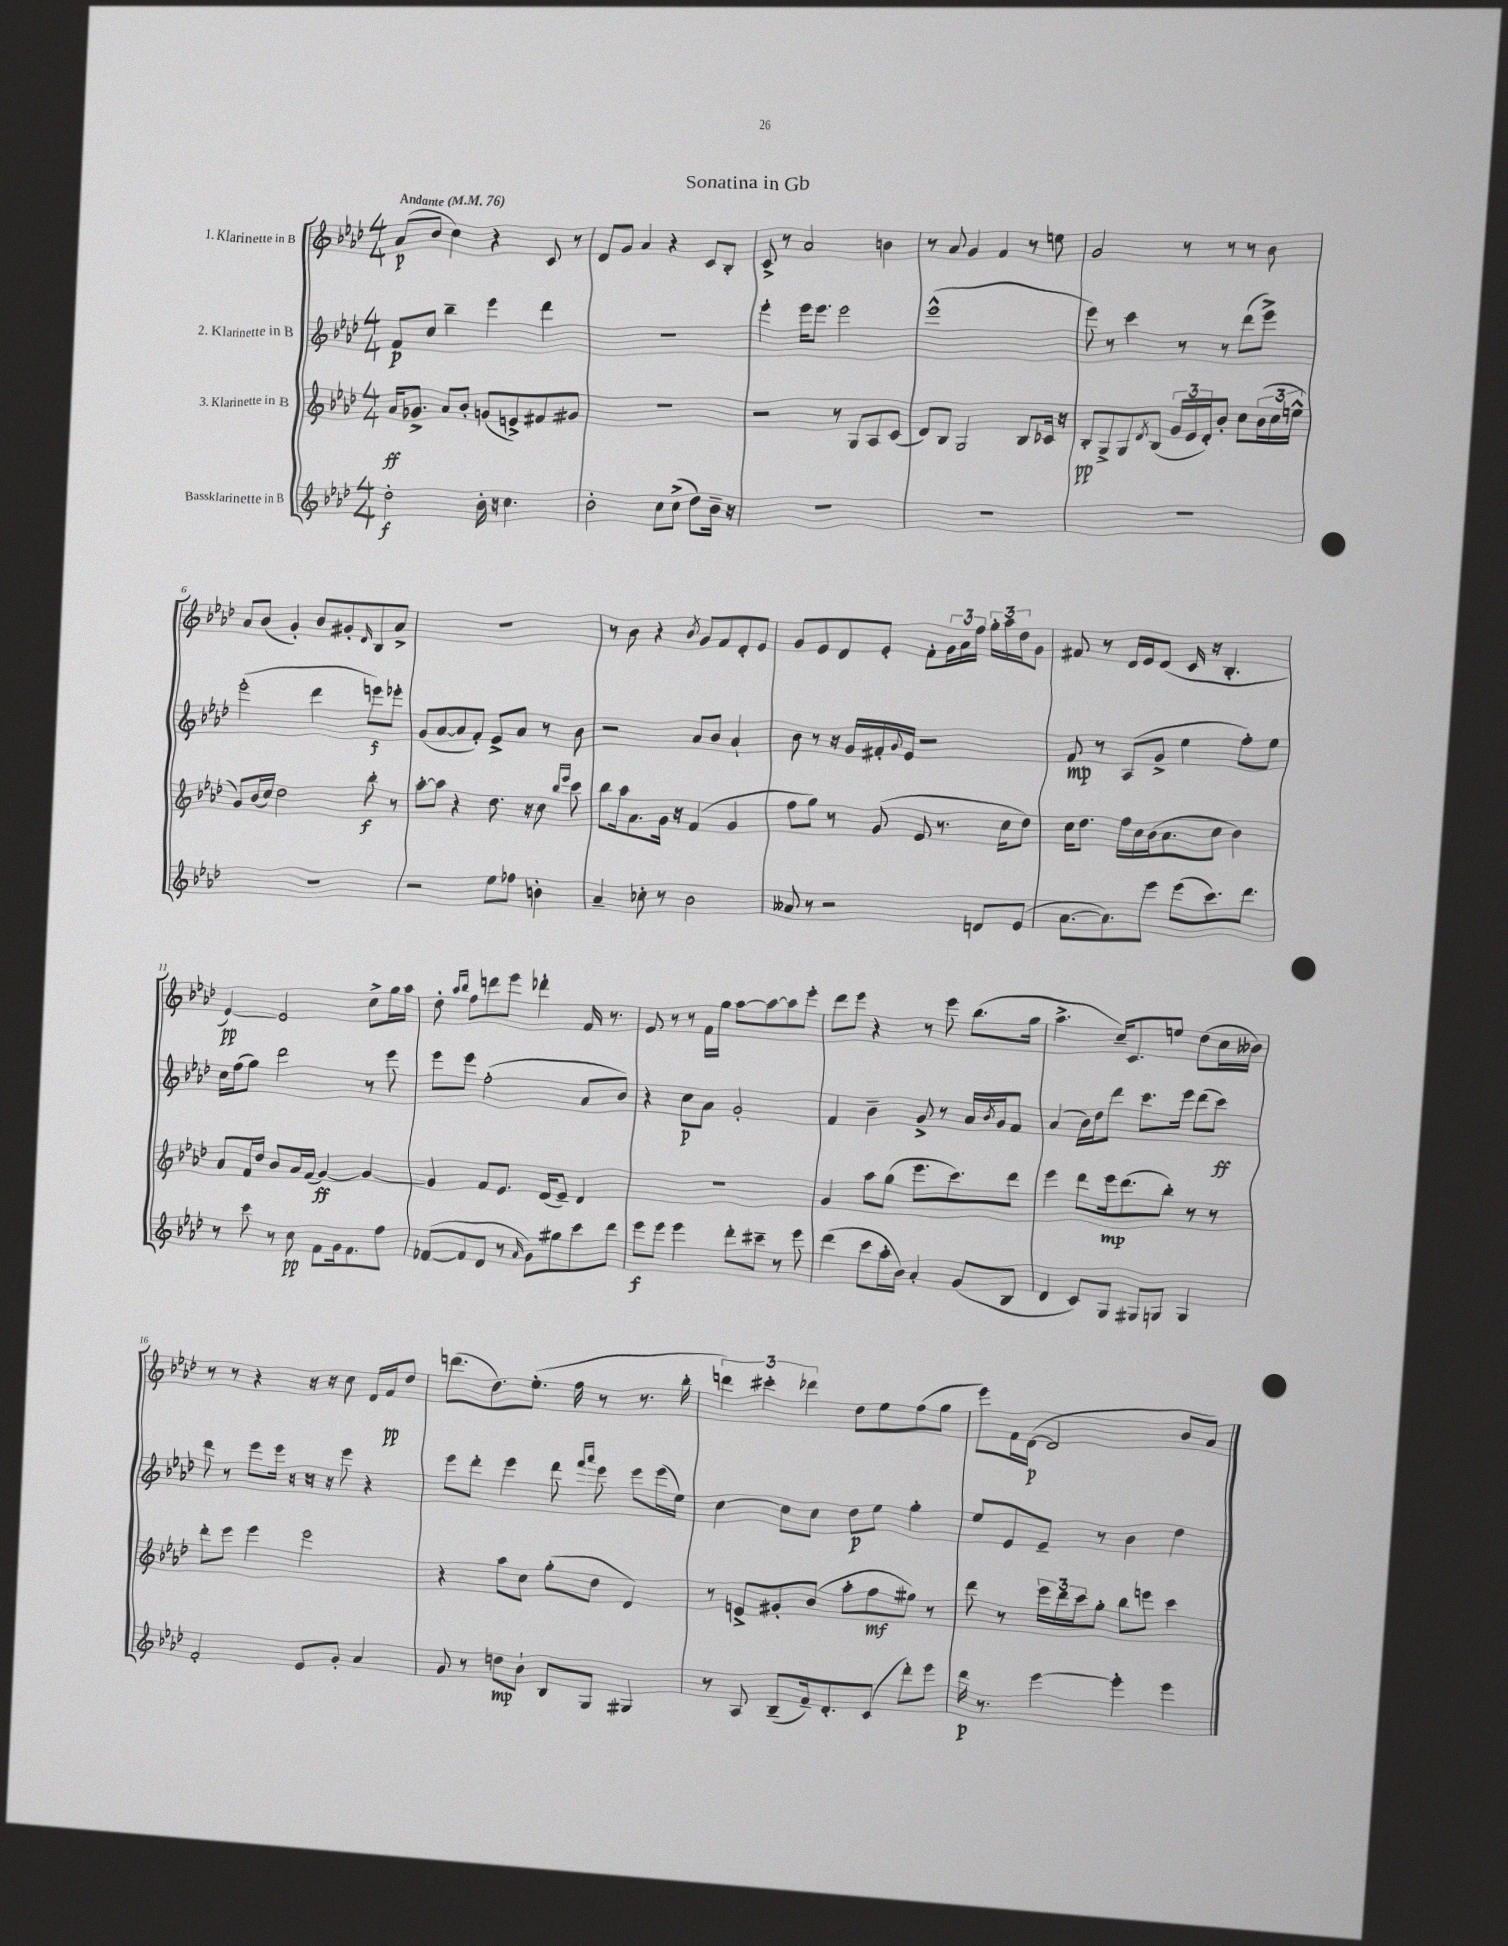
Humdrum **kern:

**kern	**dynam	**kern	**dynam	**kern	**dynam	**kern	**dynam
*part4	*part4	*part3	*part3	*part2	*part2	*part1	*part1
*staff4	*staff4	*staff3	*staff3	*staff2	*staff2	*staff1	*staff1
*I"Bassklarinette in B	*	*I"3. Klarinette in B	*	*I"2. Klarinette in B	*	*I"1. Klarinette in B	*
*clefG2	*	*clefG2	*	*clefG2	*	*clefG2	*
*k[b-e-a-d-]	*	*k[b-e-a-d-]	*	*k[b-e-a-d-]	*	*k[b-e-a-d-]	*
*M4/4	*	*M4/4	*	*M4/4	*	*M4/4	*
*MM76	*	*MM76	*	*MM76	*	*MM76	*
=1	=1	=1	=1	=1	=1	=1	=1
!	!	!	!	!	!	!LO:TX:a:B:t=Andante	!
2dd-'\	f	16a-/KL	ff	8f/L	p	(8a-/L	p
.	.	8.g-X^/J	.	.	.	.	.
.	.	.	.	8cc/J	.	8b-/J	.
.	.	8a-/L	.	4bb-~\	.	4cc\)	.
.	.	8b-'/J	.	.	.	.	.
16b-'\	.	(8gn/L	.	4eee-\	.	4r	.
16r	.	.	.	.	.	.	.
4.cc\	.	8en^/)	.	.	.	.	.
.	.	8f#X/	.	4ddd-\	.	8c/	.
.	.	8g#X/J	.	.	.	8r	.
=2	=2	=2	=2	=2	=2	=2	=2
2b-'\	.	1r	.	1r	.	8d-/L	.
.	.	.	.	.	.	8g/J	.
.	.	.	.	.	.	4a-/	.
8cc\L	.	.	.	.	.	4r	.
(8cc^\J	.	.	.	.	.	.	.
8dd-\L)	.	.	.	.	.	8c/L	.
16b-~\Jk	.	.	.	.	.	8B-'/J	.
16r	.	.	.	.	.	.	.
=3	=3	=3	=3	=3	=3	=3	=3
1r	.	2r	.	4eee-'\	.	8c^/	.
.	.	.	.	.	.	8r	.
.	.	.	.	16eee-\KL	.	2a-/	.
.	.	.	.	8.eee-\J	.	.	.
.	.	8r	.	2eee-\	.	.	.
.	.	8G/L	.	.	.	.	.
.	.	8A-/	.	.	.	4bn\	.
.	.	(8c/J	.	.	.	.	.
=4	=4	=4	=4	=4	=4	=4	=4
1r	.	8d-/L)	.	(1eee-^^	.	8r	.
.	.	8B-/J	.	.	.	8a-/	.
.	.	2G/	.	.	.	4g/	.
.	.	.	.	.	.	4f/	.
.	.	8B-/L	.	.	.	8r	.
.	.	16c-X/Jk	.	.	.	8een\	.
.	.	16r	.	.	.	.	.
=5	=5	=5	=5	=5	=5	=5	=5
1r	.	8B-'/L	pp	8eee-\)	.	2g/	.
.	.	8G^/	.	8r	.	.	.
.	.	8G/	.	4ccc\	.	.	.
.	.	8qd-/	.	.	.	.	.
.	.	(8B-/J	.	.	.	.	.
.	.	24g/LL	.	8r	.	8r	.
.	.	24e-/	.	.	.	.	.
.	.	24d-'/J)	.	.	.	.	.
.	.	8b-'/J	.	8r	.	8r	.
.	.	8cc\L	.	(8ddd-\L	.	8r	.
.	.	(24b-\L	.	8eee-^\J)	.	8b-\	.
.	.	24cc\	.	.	.	.	.
.	.	24een^^\JJ	.	.	.	.	.
!!LO:LB:g=z
=6	=6	=6	=6	=6	=6	=6	=6
1r	.	8g/L)	.	(2eee-'\	.	8a-/L	.
.	.	(16b-/L	.	.	.	(8b-/J	.
.	.	16cc/JJ)	.	.	.	.	.
.	.	2dd-\	.	.	.	4g'/)	.
.	.	.	.	4ddd-\	.	8b-/L	.
.	.	.	.	.	.	8g#X'/	.
.	.	.	.	.	.	16qqd-/	.
.	.	8bb-'\	f	8eeen\L)	f	8B-/	.
.	.	8r	.	8eee-X'\J	.	8a-^/J	.
=7	=7	=7	=7	=7	=7	=7	=7
2r	.	[8aa-'\L	.	(8g/L	.	1r	.
.	.	8aa-\J]	.	[8a-/	.	.	.
.	.	4r	.	8a-/]	.	.	.
.	.	.	.	8f'/J)	.	.	.
8ee-\L	.	8.dd-\	.	8e-^/L	.	.	.
8ff-X\J	.	.	.	8a-/J	.	.	.
.	.	16r	.	.	.	.	.
4bn'\	.	8cc\	.	8r	.	.	.
.	.	16qqbb-/LL	.	.	.	.	.
.	.	16qqeee-/JJ	.	.	.	.	.
.	.	8ccc\	.	8b-\	.	.	.
=8	=8	=8	=8	=8	=8	=8	=8
4a-~/	.	8bb-\L	.	2r	.	8r	.
.	.	16aa-\k	.	.	.	8b-\	.
.	.	8.a-\	.	.	.	.	.
8cc-X'\	.	.	.	.	.	4r	.
8r	.	16g\Jk	.	.	.	.	.
.	.	16r	.	.	.	.	.
.	.	.	.	.	.	8qb-/	.
2b-\	.	(4f/	.	8a-/L	.	8g/L	.
.	.	.	.	8b-/J	.	8f/	.
.	.	4g/	.	4a-`/	.	8d-'/	.
.	.	.	.	.	.	8e-/J	.
=9	=9	=9	=9	=9	=9	=9	=9
8a--X/	.	8ff\L	.	8b-\	.	8g/L	.
8r	.	8gg\J)	.	8r	.	8e-/	.
2r	.	8r	.	16r	.	8d-/	.
.	.	.	.	16g/LL	.	.	.
.	.	(8g/	.	16f#X'/	.	8e-'/J	.
.	.	.	.	8qqg/	.	.	.
.	.	.	.	16e-/JJ	.	.	.
.	.	8e-/	.	2r	.	8f'\L	.
.	.	8.r	.	.	.	24g\L	.
.	.	.	.	.	.	24a-\	.
.	.	.	.	.	.	24ff\JJ	.
8dn/L	.	.	.	.	.	24gg'\LL	.
.	.	.	.	.	.	24aa-\	.
.	.	16cc\KL	.	.	.	.	.
.	.	.	.	.	.	24dd-\J	.
(8e-/J	.	8dd-\J)	.	.	.	8g\J	.
=10	=10	=10	=10	=10	=10	=10	=10
[8.a-\L	.	16cc\KL	.	8f/	mp	8f#X/	.
.	.	8.dd-\J	.	.	.	.	.
.	.	.	.	8r	.	8r	.
8.a-\])	.	.	.	.	.	.	.
.	.	16ff\LL	.	(8A-/L	.	16d-/LL	.
.	.	16cc\	.	.	.	16e-/J	.
8eee-\J	.	(16b-\J	.	8g^/J	.	(8d-/J	.
.	.	8.a-\	.	.	.	.	.
(8eee-\L	.	.	.	4ee-\	.	16c/	.
.	.	.	.	.	.	16r	.
8.ccc\)	.	8cc\J	.	.	.	4.B-'/	.
.	.	4b-\)	.	8ff'\L)	.	.	.
8.ddd-\J	.	.	.	.	.	.	.
.	.	.	.	8ee-\J	.	.	.
!!LO:LB:g=z
=11	=11	=11	=11	=11	=11	=11	=11
8r	.	8a-/L	.	16cc\LL	.	[4e-/)	pp
.	.	.	.	(16ff\J	.	.	.
8ccc\	.	16f/L	.	8gg\J)	.	.	.
.	.	16dd-/JJ	.	.	.	.	.
8r	.	8b-/L	.	2ddd-\	.	2e-/]	.
8cc\	pp	16a-/L	.	.	.	.	.
.	.	(16f/JJ	.	.	.	.	.
8f\L	.	[4g/)	ff	.	.	.	.
16g\k	.	.	.	.	.	.	.
8.f\	.	.	.	.	.	.	.
.	.	4g/_	.	8r	.	8cc^\L	.
8ff\J	.	.	.	8eee-\	.	16gg\L	.
.	.	.	.	.	.	16aa-\JJ	.
=12	=12	=12	=12	=12	=12	=12	=12
([8f-X/L	.	4g/]	.	8eee-\L	.	8dd-'\	.
.	.	.	.	.	.	16qqaa-/LL	.
.	.	.	.	.	.	16qqbb-/JJ	.
8f-/]	.	.	.	8eee-\J	.	8ff\L	.
8d-/J	.	8f/L	.	(2ff'\	.	8dddn\	.
8r	.	8.e-/J	.	.	.	8eee-\J	.
16qqa-/	.	.	.	.	.	.	.
8g\L)	.	.	.	.	.	4ddd-X'\	.
.	.	(16d-/KL	.	.	.	.	.
8gg#X\	.	8e-~/J)	.	.	.	.	.
8ccc\	.	4d-/	.	8a-/L	.	16f/	.
.	.	.	.	.	.	8.r	.
8ddd-\J	.	.	.	8b-/J)	.	.	.
=13	=13	=13	=13	=13	=13	=13	=13
8eee-\L	f	1r	.	4r	.	8e-/	.
8eee-\J	.	.	.	.	.	8r	.
4eee-\	.	.	.	8cc\L	p	8r	.
.	.	.	.	8a-\J	.	16f\LL	.
.	.	.	.	.	.	16gg\JJ	.
8ddd-'\L	.	.	.	2g'/	.	[8aa-\L	.
8ccc#X~\J	.	.	.	.	.	8aa-\_	.
8r	.	.	.	.	.	8aa-\]	.
8eee-\	.	.	.	.	.	8eee-'\J	.
=14	=14	=14	=14	=14	=14	=14	=14
(4ddd-\	.	4g/	.	4f/	.	8ddd-\L	.
.	.	.	.	.	.	8eee-\J	.
8ccc\L	.	8aa-\L	.	4b-~\	.	4r	.
16aa-'\L	.	(8gg\J	.	.	.	.	.
16b-\JJ)	.	.	.	.	.	.	.
4a-'/	.	8.eee-\L	.	8g^/	.	8r	.
.	.	.	.	8r	.	8eee-\	.
.	.	8.ccc\)	.	.	.	.	.
(8g/L	.	.	.	16a-/LL	.	(8.bb-\L	.
.	.	.	.	8qb-/	.	.	.
.	.	.	.	16g/J	.	.	.
8B-/J	.	8ddd-\J	.	8f/J	.	.	.
.	.	.	.	.	.	16gg\Jk	.
=15	=15	=15	=15	=15	=15	=15	=15
4d-/	.	4eee-\	.	(4a-/	.	4.aa-^\	.
8c/L)	.	8ddd-\L	.	16b-\LL)	.	.	.
.	.	.	.	16dd-\J	.	.	.
8G/J	.	16eee-\k	mp	8ddd-\J	.	16cc~/KL)	.
.	.	(8.ddd-\	.	.	.	8.c/	.
8G#X/L	.	.	.	8.ccc\L	.	.	.
8Gn/J	.	8bb-'\J)	.	.	.	8een/J	.
.	.	.	.	16eee-\Jk	.	.	.
4G/	.	8r	.	(8ddd-\L	.	(8dd-\L	.
.	.	8r	.	8ccc\J)	ff	16cc\L	.
.	.	.	.	.	.	16b--X\JJ)	.
!!LO:LB:g=z
=16	=16	=16	=16	=16	=16	=16	=16
2f'/	.	8ddd-'\L	.	8ddd-\	.	8r	.
.	.	8eee-\J	.	8r	.	8r	.
.	.	4eee-\	.	8eee-\L	.	4r	.
.	.	.	.	16eee-\Jk	.	.	.
.	.	.	.	16r	.	.	.
8e-/L	.	2eee-\	.	16r	.	16r	.
.	.	.	.	16r	.	16r	.
8g'/J	.	.	.	8eee-\	.	8cc\	.
4a-/	.	.	.	4r	.	16d-/LL	.
.	.	.	.	.	.	16f/J	pp
.	.	.	.	.	.	8dd-/J	.
=17	=17	=17	=17	=17	=17	=17	=17
8g/	.	4r	.	8eee-\L	.	(8.dddn\L	.
8r	.	.	.	8ddd-'\J	.	.	.
.	.	.	.	.	.	8.dd-\)	.
8ddn\L	mp	8aa-\L	.	4eee-\	.	.	.
8b-`\J	.	8cc\J	.	.	.	(8.ee-'\J	.
8B-/L	.	(8gg'\L	.	8ddd-\	.	.	.
.	.	.	.	.	.	16ff\	.
.	.	.	.	16qqfff/LL	.	.	.
.	.	.	.	16qqaaa-/JJ	.	.	.
8G/J	.	8dd-\J	.	8eee-\	.	8r	.
4G#X/	.	4d-/)	.	8eee-\L	.	8.r	.
.	.	.	.	(16eee-\L	.	.	.
.	.	.	.	16ee-\JJ)	.	16bb-'\	.
=18	=18	=18	=18	=18	=18	=18	=18
8r	.	8r	.	[4cc\	.	6dddn\)	.
8A-/	.	8en^/L	.	.	.	.	.
.	.	.	.	.	.	6ccc#X'\	.
(8B-~/L	.	8g#X'/	.	8cc\L]	.	.	.
.	.	.	.	.	.	6ddd-X\	.
16f~/k)	.	(8b-/J	.	8cc\J	.	.	.
8.d-'/	.	.	.	.	.	.	.
.	.	8aa-'\L	.	8dd-\L	p	8dd-\L	.
(8c/J	.	8ff\	mf	8ee-\J	.	8ee-\	.
8ddd-'\L)	.	8gg#X\J)	.	4gg'\	.	(8ff\	.
8eee-\J	.	8r	.	.	.	8gg\J	.
=19	=19	=19	=19	=19	=19	=19	=19
16ddd-\	p	8ddd-\	.	8ee-/L	.	8eee-\L)	.
8.r	.	.	.	.	.	.	.
.	.	8r	.	8e-/	.	16f\L	.
.	.	.	.	.	.	([16d-\JJ	p
[4eee-\	.	24eee-\LL	.	8e-~/J	.	2d-/]	.
.	.	24ddd-\	.	.	.	.	.
.	.	24ccc\J	.	.	.	.	.
.	.	8gg'\J	.	8r	.	.	.
4eee-'\]	.	8bb-\L	.	4b-\	.	.	.
.	.	8eeen\J	.	.	.	.	.
4eee-\	.	4ccc\	.	4dd-\	.	8b-/L	.
.	.	.	.	.	.	8a-/J)	.
==	==	==	==	==	==	==	==
*-	*-	*-	*-	*-	*-	*-	*-
